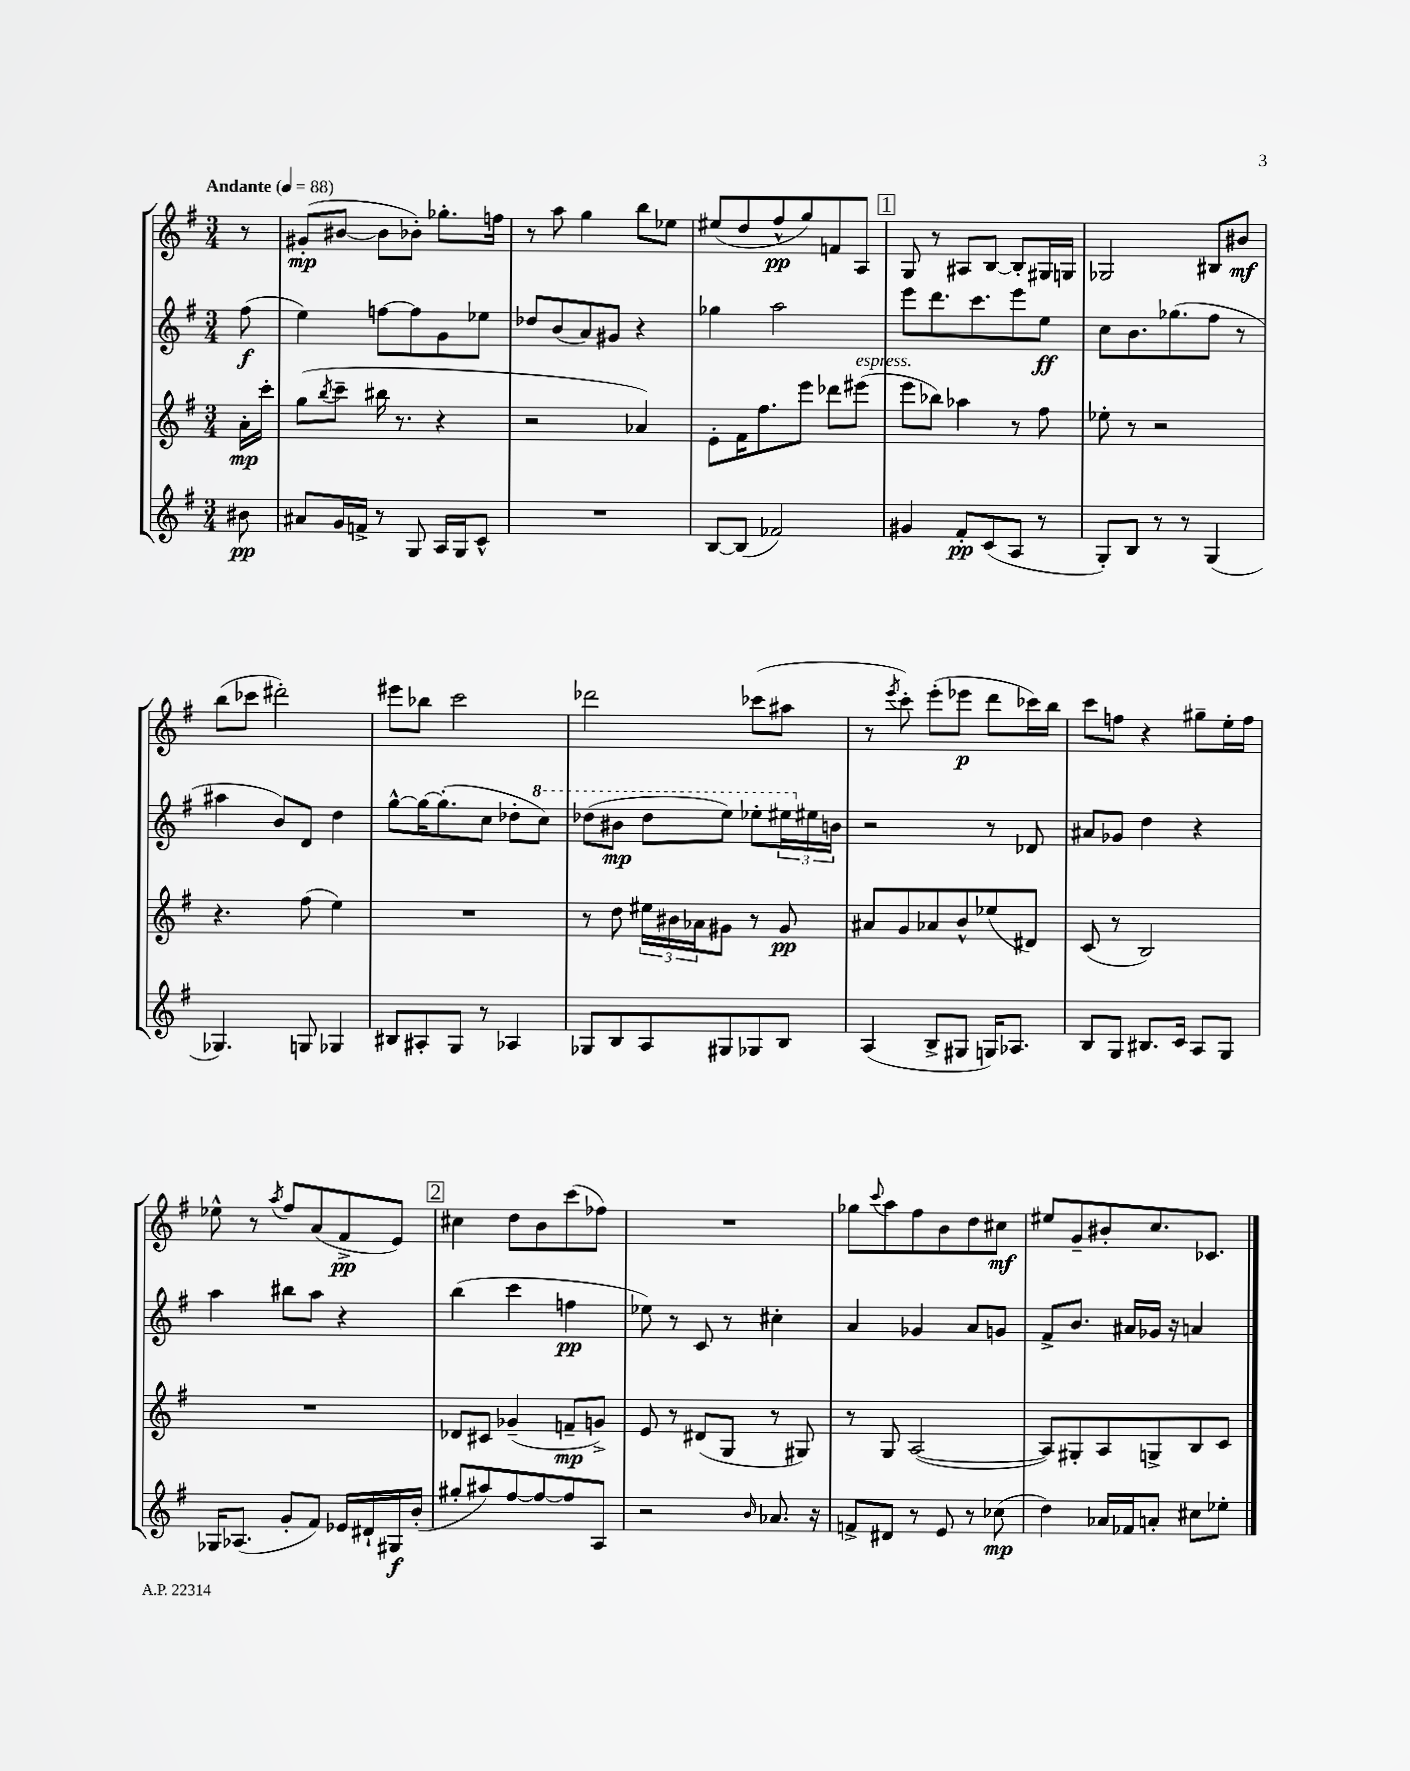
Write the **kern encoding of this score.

**kern	**kern	**kern	**kern
*staff4	*staff3	*staff2	*staff1
*clefG2	*clefG2	*clefG2	*clefG2
*k[f#]	*k[f#]	*k[f#]	*k[f#]
*M3/4	*M3/4	*M3/4	*M3/4
*MM88	*MM88	*MM88	*MM88
8b#\	16a'\LL	(8ff#\	8r
.	16ccc'\JJ	.	.
=	=	=	=
8a#/L	(8gg\L	4ee\)	(8g#'/L
.	8qbb/	.	.
16g/L	8ccc~\J	.	[8b#/J
16f^/JJ	.	.	.
8r	16bb#\	[8ff\L	8b#\]L
.	8.r	.	.
8G/	.	8ff\]	8b-'\J)
16A/LL	4r	8g\	8.gg-'\L
16G/J	.	.	.
8c^^/J	.	8ee-\J	.
.	.	.	16ff\Jk
=	=	=	=
2.r	2r	8dd-/L	8r
.	.	(8b/	8aa\
.	.	8a/)	4gg\
.	.	8g#/J	.
.	4a-/)	4r	8bb\L
.	.	.	8ee-\J
=	=	=	=
[8B/L	8e'\L	4gg-\	(8ee#/L
(8B/]J	16f#\K	.	8dd/
.	8.ff#\	.	.
2f-/)	.	2aa\	8ff#^^/
.	8eee\J	.	8gg/)
.	8ddd-\L	.	8f/
.	(8eee#\J	.	8A/J
=	=	=	=
4g#/	8eee\L	8eee\L	8G/
.	8bb-\J)	8.ddd\	8r
8f#'/L	4aa-\	.	8A#/L
.	.	8.ccc\	.
(8c/	.	.	[8B/J
8A/J	8r	8eee\	8B'/]L
8r	8ff#\	8ee\J	16G#/L
.	.	.	16G/JJ
=	=	=	=
8G'/L)	8ee-'\	8cc\L	2G-/
8B/J	8r	8.b\	.
8r	2r	.	.
.	.	(8.gg-\	.
8r	.	.	.
(4G/	.	8ff#\J	8B#/L
.	.	8r	8b#/J
=	=	=	=
4.G-/)	4.r	4aa#\	(8bb\L
.	.	.	8ccc-\J
.	.	8b/L)	2ddd#'\)
8G/	(8ff#\	8d/J	.
4G-/	4ee\)	4dd\	.
=	=	=	=
8B#/L	2.r	[8gg^^\L	8eee#\L
8A#'/	.	16gg\_K	8bb-\J
.	.	(8.gg'\]	.
8G/J	.	.	2ccc\
8r	.	8cc\J	.
4A-/	.	8dd-'\L	.
.	.	8ccc\J)	.
=	=	=	=
8G-/L	8r	(8ddd-\L	2ddd-\
8B/	8dd\	8bb#\J	.
8A/	24ee#\LL	8ddd-\L	.
.	24b#\	.	.
.	24a-\J	.	.
8G#/	8g#\J	8eee\J)	.
8G-/	8r	8eee-'\L	(8ccc-\L
8B/J	8g#/	24eee#\L	8aa#\J
.	.	24ee#\	.
.	.	24b\JJ	.
=	=	=	=
(4A/	8a#/L	2r	8r
.	.	.	8qeee/
.	8g/	.	8ccc'\)
8B^/L	8a-/	.	(8eee'\L
8G#/J	8b^^/	.	8eee-\J
16G/LK)	(8ee-/	8r	8ddd\L
8.A-/J	.	.	.
.	8d#/J)	8d-/	16ccc-\L)
.	.	.	16bb\JJ
=	=	=	=
8B/L	(8c/	8a#/L	8ccc\L
8G/J	8r	8g-/J	8ff\J
8.B#/L	2B/)	4dd\	4r
16c/Jk	.	.	.
8A/L	.	4r	8gg#~\L
8G/J	.	.	16ee'\L
.	.	.	16ff\JJ
=	=	=	=
16G-/LK	2.r	4aa\	8ee-^^\
(8.A-/J	.	.	.
.	.	.	8r
.	.	.	8qaa/
8g'/L	.	8bb#\L	8ff#/L
8f#/J)	.	8aa\J	(8a/
16e-/LL	.	4r	8f#^/
16d#`/	.	.	.
16G#/	.	.	8e/J)
(16b'/JJ	.	.	.
=	=	=	=
8gg#'/L	8d-/L	(4bb\	4cc#\
8aa#/)	8c#/J	.	.
[8ff#/	(4g-~/	4ccc\	8dd\L
8ff#/_	.	.	8b\
8ff#/]	8f~/L	4ff\	(8ccc\
8A/J	8g^/J)	.	8ff-\J)
=	=	=	=
2r	8e/	8ee-\)	2.r
.	8r	8r	.
.	(8d#/L	8c/	.
.	8G/J	8r	.
16qqb/	.	.	.
8.a-/	8r	4cc#'\	.
.	8G#/)	.	.
16r	.	.	.
=	=	=	=
8f^/L	8r	4a/	8gg-\L
.	.	.	8qqccc/
8d#/J	8G/	.	8aa\
8r	([2A/	4g-/	8ff#\
8e/	.	.	8b\
8r	.	8a/L	8dd\
(8cc-\	.	8g/J	8cc#\J
=	=	=	=
4dd\)	8A/]L)	8f#^/L	8ee#/L
.	8G#'/	8.b/J	8g~/
16a-/LL	8A/	.	8b#'/
16f-/J	.	16a#/LL	.
8a'/J	8G^/	16g-/JJ	8.cc/
.	.	16r	.
8cc#\L	8B/	4a/	.
.	.	.	8.c-/J
8ee-'\J	8c/J	.	.
==	==	==	==
*-	*-	*-	*-
